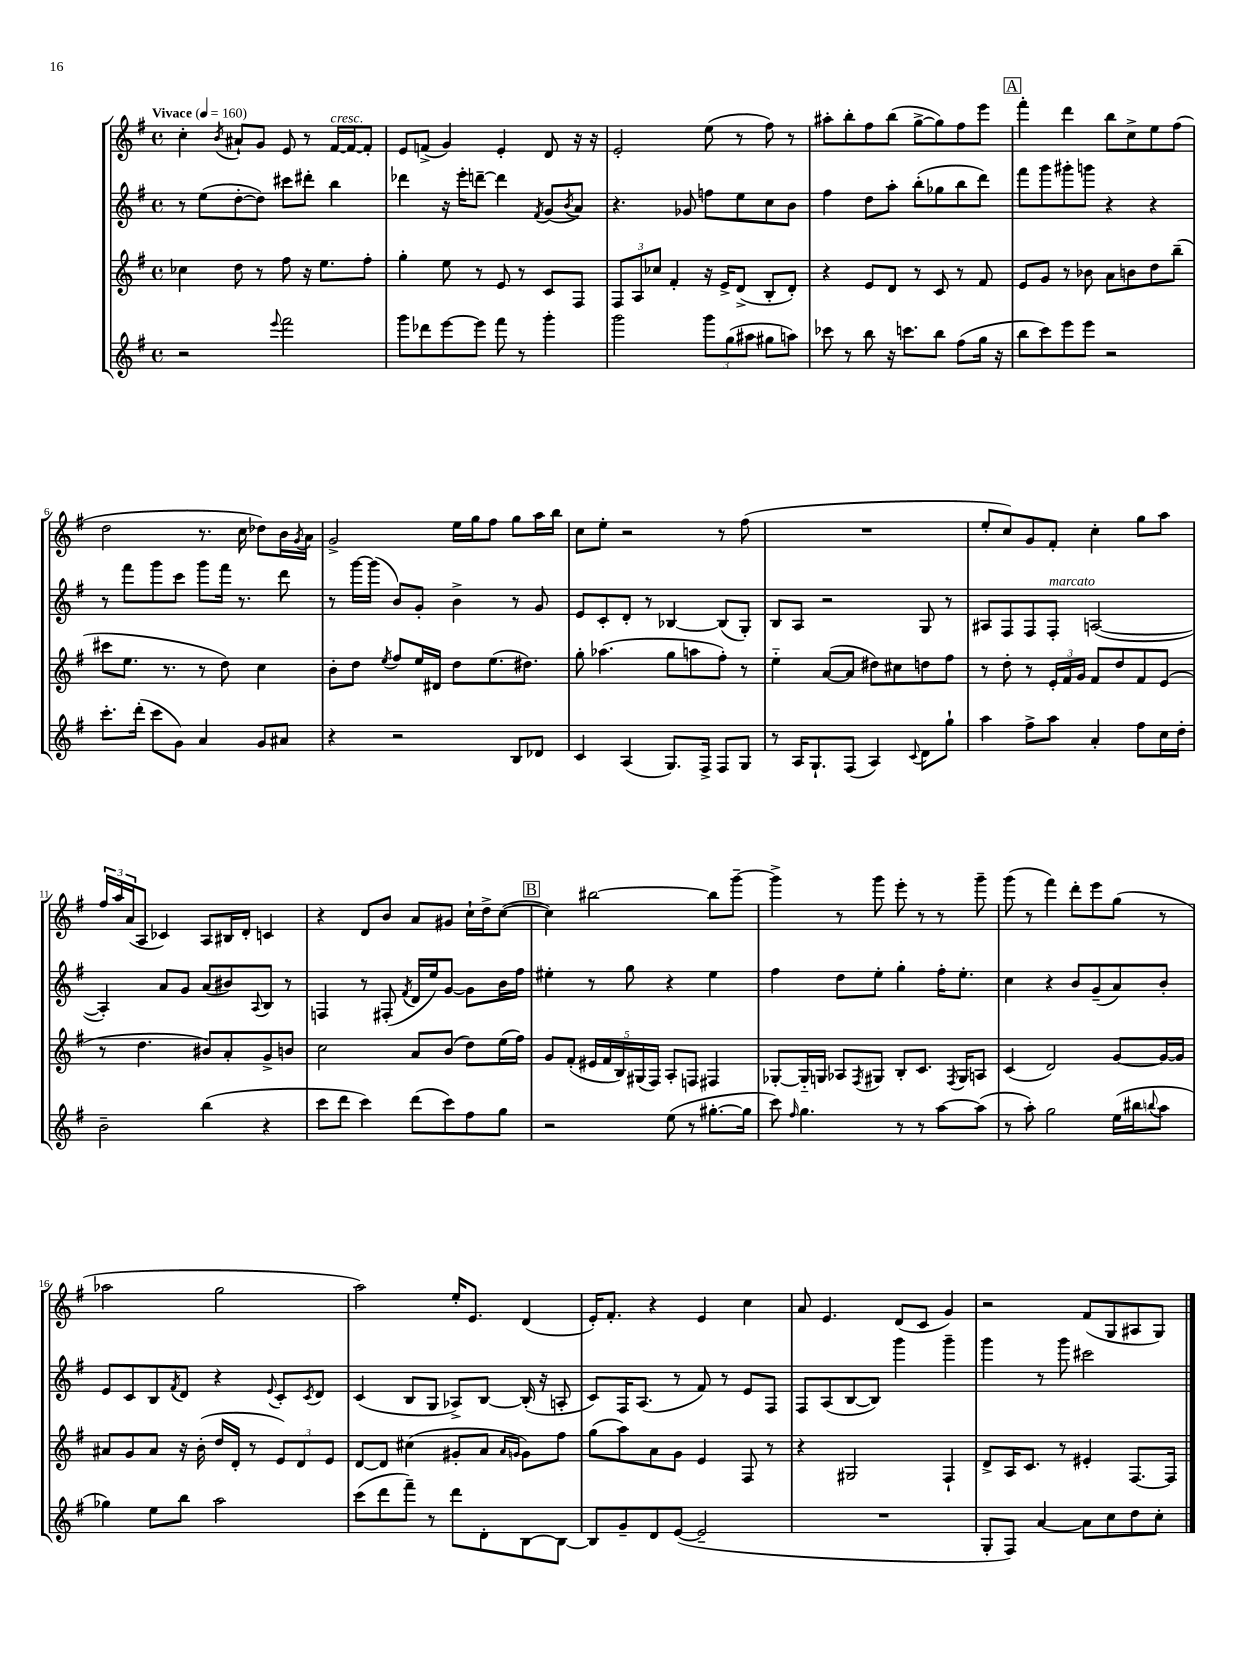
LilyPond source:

<<
\new StaffGroup <<
\new Staff = "s0" {
    \clef treble \key g \major \defaultTimeSignature \time 4/4 \tempo "Vivace" 4 = 160
    c''4-. \acciaccatura { b'8 } ais'8-! g'8 e'8 r8 fis'16~^\markup { \italic "cresc." } fis'16~ fis'8-. |
    e'8 f'8->( g'4) e'4-. d'8 r16 r16 |
    e'2-. e''8( r8 fis''8) r8 |
    ais''8-. b''8-. fis''8 b''8( g''8~-> g''8) fis''8 e'''8 |
    \mark \markup { \box "A" } fis'''4-. d'''4 b''8 c''8-> e''8 fis''8( |
    d''2 r8. c''16 des''8) b'16 \acciaccatura { g'8 } a'16 |
    g'2-> e''16 g''16 fis''8 g''8 a''16 b''16 |
    c''8 e''8-. r2 r8 fis''8( |
    R1 |
    e''8-. c''8) g'8 fis'8-. c''4-. g''8 a''8 |
    \tuplet 3/2 { fis''16 a''16 a'16( } a8 ces'4) a8 bis16 d'16-. c'4 |
    r4 d'8 b'8 a'8 gis'8 c''16-! d''16-> c''8~( |
    \mark \markup { \box "B" } c''4) bis''2~ bis''8 g'''8~-- |
    g'''4-> r8 g'''8 e'''8-. r8 r8 g'''8-- |
    g'''8( r8 fis'''4) d'''8-. e'''8 g''8( r8 |
    aes''2 g''2 |
    a''2) e''16-. e'8. d'4( |
    e'16-.) fis'8.-. r4 e'4 c''4 |
    a'8 e'4. d'8( c'8 g'4) |
    r2 fis'8( g8 ais8 g8) \bar "|." |
}
\new Staff = "s1" {
    \clef treble \key g \major \defaultTimeSignature \time 4/4
    r8 e''8( d''8~-. d''8) cis'''8 dis'''8-. b''4 |
    des'''4 r16 e'''16-. d'''8~-- d'''4 \acciaccatura { fis'8 } g'8( \acciaccatura { b'8 } a'8) |
    r4. ges'8 f''8 e''8 c''8 b'8 |
    fis''4 d''8 a''8-. b''8-.( ges''8 b''8 d'''8) |
    \mark \markup { \box "A" } fis'''8 g'''8 gis'''8-. g'''8 r4 r4 |
    r8 fis'''8 g'''8 c'''8 g'''8 fis'''16 r8. d'''8 |
    r8 g'''16~ g'''16( b'8) g'8-. b'4-> r8 g'8 |
    e'8 c'8-. d'8-. r8 bes4~ bes8( g8-.) |
    b8 a8 r2 g8 r8 |
    ais8 fis8 fis8 fis8-.^\markup { \italic "marcato" } a2~( |
    a4-.) a'8 g'8 a'8( bis'8) \appoggiatura { a8 } b8 r8 |
    f4 r8 fis8-.( \acciaccatura { fis'8 } d'16 e''16) g'8~ g'8 b'16 fis''16 |
    \mark \markup { \box "B" } eis''4-. r8 g''8 r4 eis''4 |
    fis''4 d''8 e''8-. g''4-. fis''16-. e''8.-. |
    c''4 r4 b'8 g'8--( a'8) b'8-. |
    e'8 c'8 b8 \acciaccatura { fis'8 } d'8 r4 \appoggiatura { e'8 } c'8-. \acciaccatura { c'8 } d'8 |
    c'4( b8 g8 aes8->) b8~ b16-.( r16 a8-. |
    c'8) fis16 a8.( r8 fis'8) r8 e'8 fis8 |
    fis8 a8( b8~ b8) g'''4 g'''4-- |
    g'''4 r8 g'''8 cis'''2 \bar "|." |
}
\new Staff = "s2" {
    \clef treble \key g \major \defaultTimeSignature \time 4/4
    ces''4 d''8 r8 fis''8 r16 e''8. fis''8-. |
    g''4-. e''8 r8 e'8 r8 c'8 fis8 |
    \tuplet 3/2 { fis8 a8 ces''8 } fis'4-. r16 e'16-> d'8->( b8-. d'8-.) |
    r4 e'8 d'8 r8 c'8 r8 fis'8 |
    \mark \markup { \box "A" } e'8 g'8 r8 bes'8 a'8 b'8 d''8 b''8--( |
    cis'''8 e''8. r8. r8 d''8) c''4 |
    b'8-. d''8 \acciaccatura { e''8 } fis''8 e''16 dis'16 d''8 e''8.( dis''8.) |
    g''8-. aes''4.( g''8 a''8 fis''8-.) r8 |
    e''4-_ a'8~( a'8 dis''8) cis''8 d''8 fis''8 |
    r8 d''8-. r8 \tuplet 3/2 { e'16-. fis'16 g'16 } fis'8 d''8 fis'8 e'8( |
    r8 d''4. bis'8) a'8-. g'8-> b'8 |
    c''2 a'8 b'8( d''8) e''16( fis''16) |
    \mark \markup { \box "B" } g'8 fis'8-.( \tuplet 5/4 { eis'16 fis'16 b16) gis16( fis16) } a8-. f8 fis4 |
    ges8~-. ges16-_ g16 aes8 \acciaccatura { fis8 } gis8 b8-. c'8. \acciaccatura { fis8 } gis16 a8 |
    c'4( d'2) g'8~ g'16~ g'16 |
    ais'8 g'8 ais'8 r16 b'16-.( d''16 d'16-. r8 \tuplet 3/2 { e'8) d'8 e'8 } |
    d'8~ d'8 cis''4( gis'8-. a'8 \grace { a'16 g'16 } g'8) fis''8 |
    g''8( a''8) a'8 g'8 e'4 fis8 r8 |
    r4 gis2 fis4-! |
    d'8-> a16 c'8. r8 eis'4-. fis8.~ fis16 \bar "|." |
}
\new Staff = "s3" {
    \clef treble \key g \major \defaultTimeSignature \time 4/4
    r2 \appoggiatura { e'''8 } fis'''2 |
    g'''8 des'''8 e'''8~ e'''8 fis'''8 r8 g'''4-. |
    g'''2 \tuplet 3/2 { g'''8 g''8( ais''8 } gis''8 a''8) |
    ces'''8 r8 b''8 r16 c'''8. b''8 fis''8( g''16 r16 |
    \mark \markup { \box "A" } b''8 c'''8) e'''8 e'''8 r2 |
    c'''8.-. d'''16-.( c'''8 g'8) a'4 g'8 ais'8 |
    r4 r2 b8 des'8 |
    c'4 a4( g8.) fis16-> fis8 g8 |
    r8 a16 g8.-! fis8( a4) \appoggiatura { c'8 } d'8 g''8-! |
    a''4 fis''8-> a''8 a'4-. fis''8 c''16 d''16-. |
    b'2-- b''4( r4 |
    c'''8 d'''8 c'''4) d'''8( c'''8) fis''8 g''8 |
    \mark \markup { \box "B" } r2 e''8( r8 gis''8.~-. gis''16 |
    c'''8) \grace { fis''16 } g''4. r8 r8 a''8~ a''8( |
    r8 a''8-.) g''2 e''16( bis''16 \appoggiatura { b''8 } a''8 |
    ges''4) e''8 b''8 a''2 |
    c'''8( d'''8 fis'''8--) r8 d'''8 d'8-. b8~ b8~ |
    b8 g'8-- d'8 e'8~( e'2-- |
    R1 |
    g8-. fis8) a'4~ a'8 c''8 d''8 c''8-. \bar "|." |
}
>>
>>
